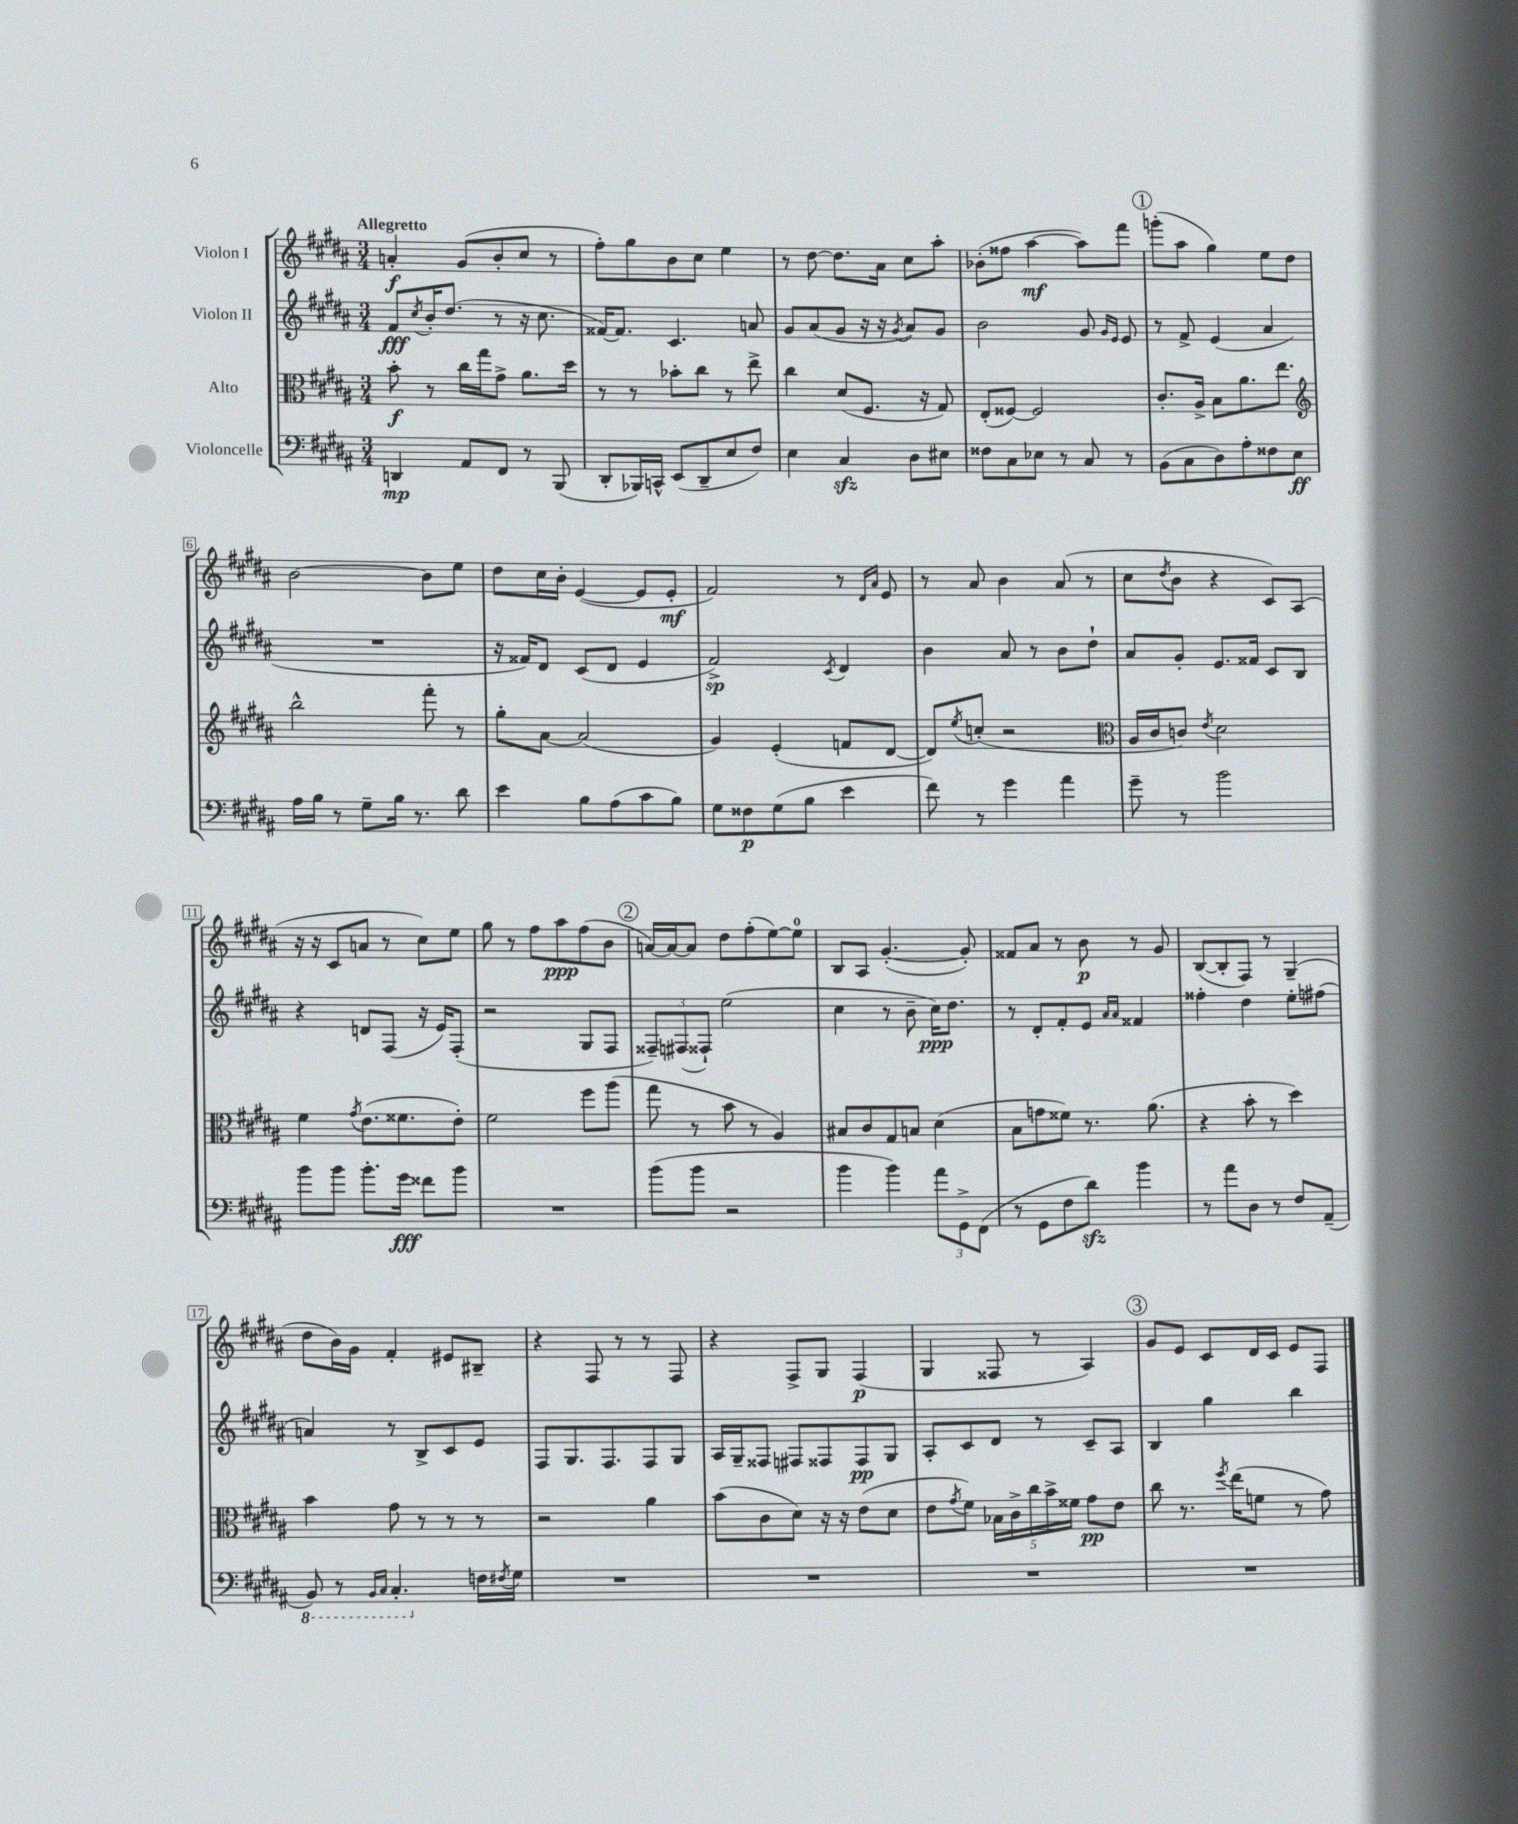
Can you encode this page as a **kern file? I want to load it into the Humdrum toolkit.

**kern	**kern	**kern	**kern
*staff4	*staff3	*staff2	*staff1
*clefF4	*clefC3	*clefG2	*clefG2
*k[f#c#g#d#a#]	*k[f#c#g#d#a#]	*k[f#c#g#d#a#]	*k[f#c#g#d#a#]
*M3/4	*M3/4	*M3/4	*M3/4
4DD/	8b'\	8f#/L	4a'/
.	.	8qcc#/	.
.	8r	16b'/K	.
.	.	(8.dd#/J	.
8AA#/L	16cc#\LL	.	(8g#/L
.	16gg#\J	.	.
8FF#/J	8g#^\J	8r	8b'/
8r	8.a#\L	16r	8cc#/J
.	.	8.cc#\	.
(8BBB/	.	.	8r
.	16dd#\Jk	.	.
=	=	=	=
8DD#'/L	8r	[16f##/LK)	8ff#'\L)
.	.	8.f##/]J	.
16BBB-/L)	8r	.	8gg#\
16CC^^/JJ	.	.	.
(8EE/L	8b-'\L	4.c#/	8b\
8DD#~/	8cc#\J	.	8cc#\J
8E/	8r	.	4ee\
8F#/J)	8ee^\	8a/	.
=	=	=	=
4E\	4cc#\	8g#/L	8r
.	.	(8a#/	[8dd#\
4C#/	(8d#/L	8g#/J	8.dd#\]L
.	8.F#/J	16r	.
.	.	16r	16a#\Jk
.	.	8qg#/	.
8D#\L	.	8a#/L)	8cc#\L
.	16r	.	.
8E#\J	8G#/)	8g#/J	8aa#'\J
=	=	=	=
8F##\L	(8E'/L	2b\	(8b-'\L
8C#\	[8F##/J)	.	8ff##\J
8E-\J	2F##/]	.	[4aa#\
8r	.	.	.
8C#/	.	8g#/	8aa#\]L)
.	.	16qqg#/LL	.
.	.	16qqe/JJ	.
8r	.	8e/	8fff#\J
=	=	=	=
(8BB\L	8.c#'/L	8r	(8ggg'\L
8C#\	.	8f#^/	8aa#\J
.	16A#^/Jk	.	.
8D#\)	8B\L	(4e/	4gg#\)
8A#'\	8.a#\	.	.
8F##\	.	4a#/	8ee\L
.	8.ee\J	.	.
8E\J	.	.	8dd#\J
=	=	=	=
*	*clefG2	*	*
16A#\LL	2bb^^\	2.r	[2b\
16B\JJ	.	.	.
8r	.	.	.
8G#~\L	.	.	.
16B\Jk	.	.	.
8.r	.	.	.
.	8fff#'\	.	8b\]L
8d#\	8r	.	8ee\J
=	=	=	=
4e\	8gg#'\L	16r	8dd#\L
.	.	16f##/LK)	.
.	[8a#\J	8d#/J	16cc#\L
.	.	.	16b'\JJ
8B\L	(2a#/]	(8c#/L	([4e/
(8A#\	.	8d#/J	.
8c#\	.	4e/	8e/]L
8B\J)	.	.	8e'/J
=	=	=	=
8G#\L	4g#/)	2f#^/)	2f#/)
8F##\	.	.	.
(8G#\	(4e'/	.	.
8B\J	.	.	.
.	.	8qc#/	.
4e\	8f/L	4d#/	8r
.	.	.	16qqd#/LL
.	.	.	16qqa#/JJ
.	[8d#/J	.	8e/
=	=	=	=
8f#\)	8d#/]L)	4b\	8r
.	8qee/	.	.
8r	(8cc'/J	.	8a#/
4g#\	2r	8a#/	4b\
.	.	8r	.
4a#\	.	8b\L	(8a#/
.	.	8dd#`\J	8r
=	=	=	=
*	*clefC3	*	*
8g#~\	16A#/LL	8a#/L	8cc#\L
.	16c#/J	.	.
.	.	.	8qdd#/
8r	8c/J)	8g#'/J	8b\J
.	8qe/	.	.
2b\	2d#\	8.e/L	4r
.	.	16f##/Jk	.
.	.	8c#/L	8c#/L)
.	.	8B/J	(8A#/J
=	=	=	=
8b\L	4f#\	4r	16r
.	.	.	16r
8b\J	.	.	8c#/L
.	8qg#/	.	.
8.b'\L	(8.e\L	8d/L	8a/J
.	.	(8F#/J	8r
16g#\Jk	8.f##\	.	.
8f##\L	.	16r	8cc#\L)
.	.	16e/LK)	.
8b\J	8e'\J)	(8F#'/J	8ee\J
=	=	=	=
2.r	2f#\	2r	8gg#\
.	.	.	8r
.	.	.	8ff#\L
.	.	.	8aa#\
.	8ff#\L	8G#/L	(8ff#\
.	(8aa#\J	8F#/J	8b\J
=	=	=	=
(8b\L	8gg#\	12F##~/L)	[16a/LL)
.	.	.	16a/_J
.	.	(12F#/	.
8b\J	8r	.	8a/]J
.	.	12F##`/J)	.
2r	8b\	(2ee\	8dd#\L
.	8r	.	(8ff#'\
.	4A#/)	.	[8ee\)
.	.	.	8ee\]J
=	=	=	=
4b\	8B#/L	4cc#\	8B/L
.	8c#/	.	8A#/J
4b\)	8G#/	8r	([4.g#'/
.	8B/J	8b~\	.
12a#\L	(4d#\	16cc#\LK)	.
.	.	8.dd#\J	.
12GG#^\	.	.	.
.	.	.	8g#'/])
(12FF#\J	.	.	.
=	=	=	=
8r	8B\L	8r	8f##/L
8GG#\L	8g\	8d#'/L	8a#/J
8F#\	8f##\J)	8f#'/	8r
8d#\J)	8.r	8e/J	8b\
.	.	16qqa#/LL	.
.	.	16qqa#/JJ	.
4b\	.	4f##/	8r
.	(8.a#\	.	.
.	.	.	8g#/
=	=	=	=
8r	4r	4ff##'\	([8B/L
8a#\L	.	.	8B'/]
8D#\J	8b'\	4dd#\	8F#/J)
8r	8r	.	8r
8F#/L	4dd#\)	8ee'\L	(4G#~/
(8AA#~/J	.	(8ff#\J	.
=	=	=	=
8BBB/)	4b\	4a/)	8dd#\L
8r	.	.	16b\L)
.	.	.	16g#\JJ
16qqBBB/LL	.	.	.
16qqCC#/JJ	.	.	.
4.CC#'/	8g#\	8r	4f#'/
.	8r	8B^/L	.
.	8r	8c#/	8e#/L
16F\LL	8r	8e/J	8B#~/J
8qF#/	.	.	.
16G#\JJ	.	.	.
=	=	=	=
2.r	2r	8F#/L	4r
.	.	8.G#/	.
.	.	.	8F#/
.	.	8.F#/	.
.	.	.	8r
.	4a#\	8F#/	8r
.	.	8G#/J	8F#/
=	=	=	=
2.r	(8b\L	16A#/LL	4r
.	.	16G#~/J	.
.	8c#\	8F##/J	.
.	8d#\J)	8F#/L	8F#^/L
.	16r	8F##/	8G#/J
.	16r	.	.
.	(8e\L	8F##/	(4F#/
.	8d#\J	8G#/J	.
=	=	=	=
2.r	8e\L	8A#'/L	4G#/
.	8qg#/	.	.
.	8f#\J)	8c#/	.
.	20B-\LL	8d#/J	8F##/
.	20c#^\	.	.
.	20cc#\	.	.
.	.	8r	8r
.	20b^\	.	.
.	20f##\JJ	.	.
.	8g#\L	8c#~/L	4A#/)
.	8e\J	8A#/J	.
=	=	=	=
2.r	8cc#\	4B/	8g#/L
.	8.r	.	8e/J
.	.	4gg#\	8c#/L
.	8qff#/	.	.
.	(16ee\LK	.	.
.	8f\J	.	16d#/L
.	.	.	16c#/JJ
.	8r	4bb\	8e/L
.	8g#\)	.	8F#/J
==	==	==	==
*-	*-	*-	*-
